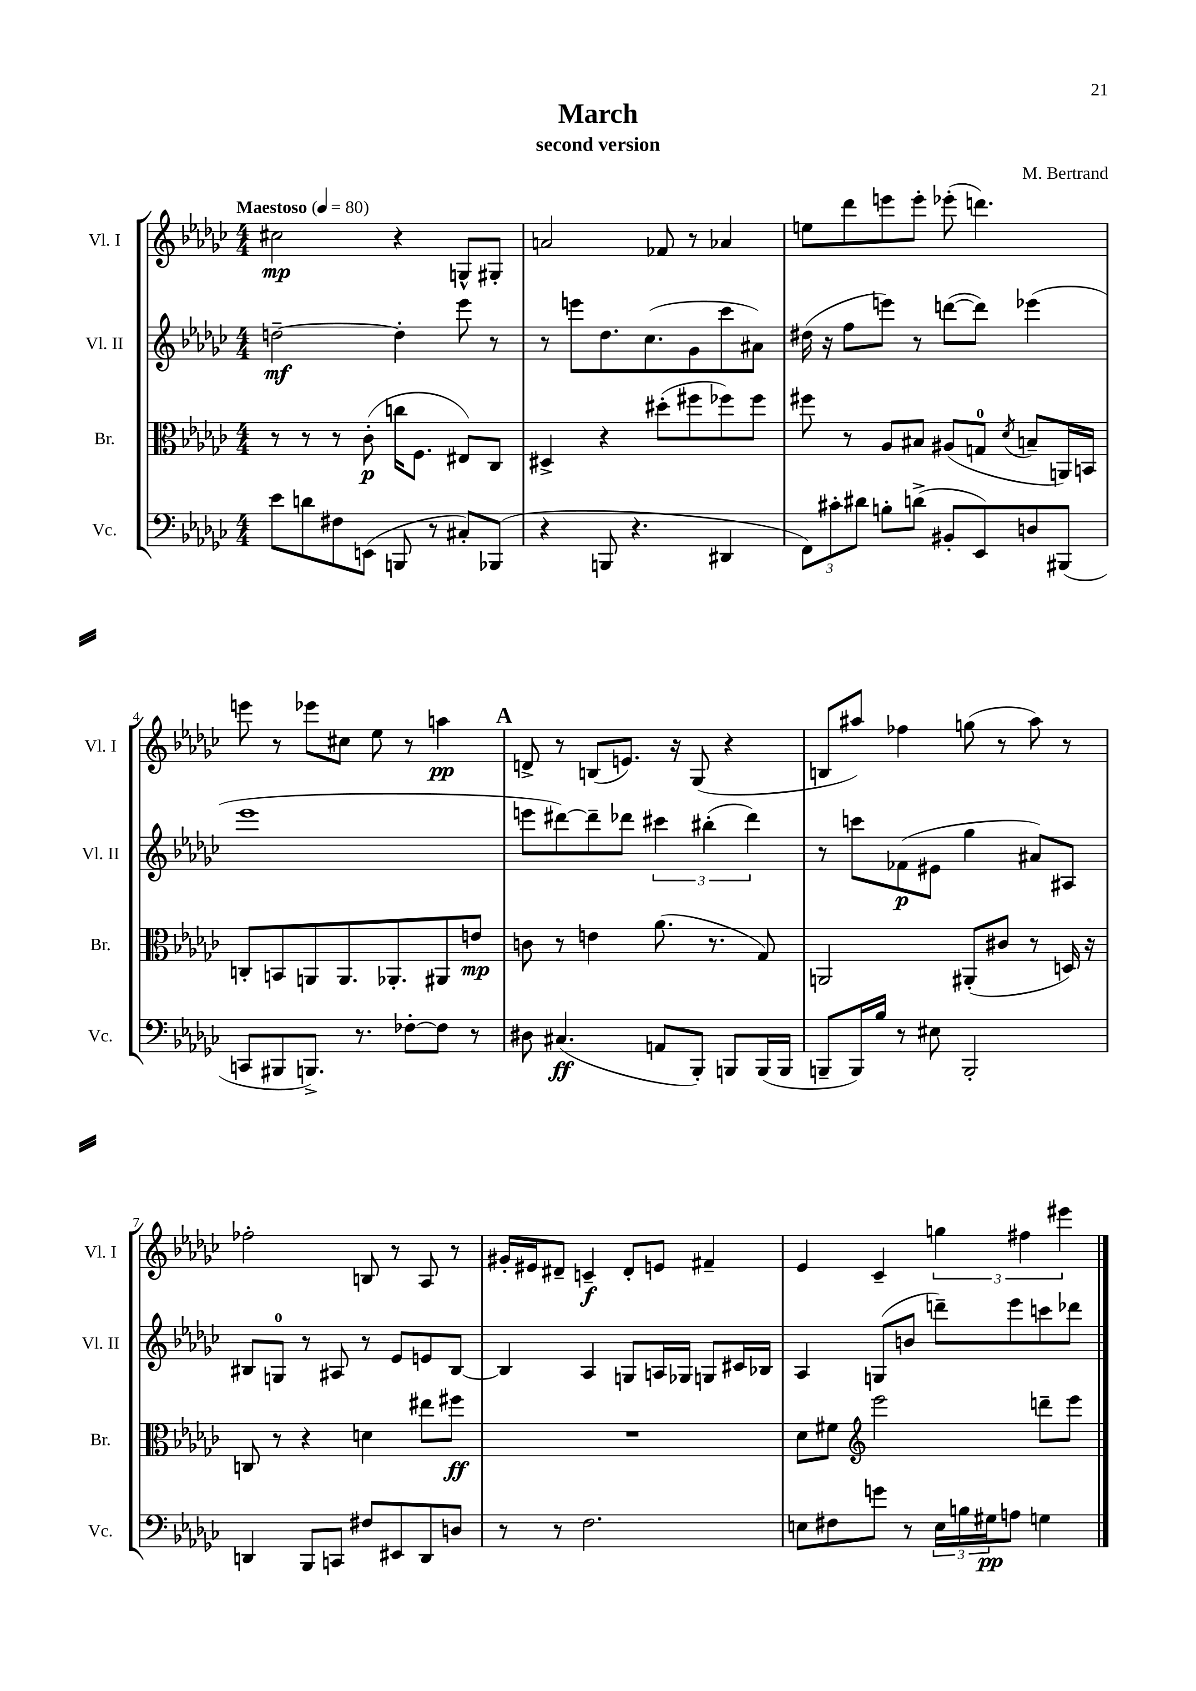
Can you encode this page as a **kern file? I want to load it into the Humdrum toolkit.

**kern	**dynam	**kern	**dynam	**kern	**dynam	**kern	**dynam
*part4	*part4	*part3	*part3	*part2	*part2	*part1	*part1
*staff4	*staff4	*staff3	*staff3	*staff2	*staff2	*staff1	*staff1
*I"Vc.	*	*I"Br.	*	*I"Vl. II	*	*I"Vl. I	*
*I'Vc.	*	*I'Br.	*	*I'Vl. II	*	*I'Vl. I	*
*clefF4	*	*clefC3	*	*clefG2	*	*clefG2	*
*k[b-e-a-d-g-c-]	*	*k[b-e-a-d-g-c-]	*	*k[b-e-a-d-g-c-]	*	*k[b-e-a-d-g-c-]	*
*M4/4	*	*M4/4	*	*M4/4	*	*M4/4	*
*MM80	*	*MM80	*	*MM80	*	*MM80	*
=1	=1	=1	=1	=1	=1	=1	=1
!	!	!	!	!	!	!LO:TX:a:B:t=Maestoso	!
8e-\L	.	8r	.	[2ddn~\	mf	2cc#X\	mp
8dn\	.	8r	.	.	.	.	.
8F#X\	.	8r	.	.	.	.	.
(8EEn\J	.	(8c-'\	p	.	.	.	.
8BBBn/	.	16ccn\KL	.	4dd'\]	.	4r	.
.	.	8.F\J	.	.	.	.	.
8r	.	.	.	.	.	.	.
8C#X'/L)	.	8E#X/L)	.	8eee-\	.	8Gn^^/L	.
(8BBB-X/J	.	8C-/J	.	8r	.	8G#X'/J	.
=2	=2	=2	=2	=2	=2	=2	=2
4r	.	4D#X^/	.	8r	.	2an/	.
.	.	.	.	8eeen\L	.	.	.
8BBBn/	.	4r	.	8.dd-\	.	.	.
4.r	.	.	.	.	.	.	.
.	.	.	.	(8.cc-\	.	.	.
.	.	(8dd#X'\L	.	.	.	8f-X/	.
.	.	8ff#X\	.	8g-\	.	8r	.
4DD#X/	.	8ff-X\)	.	8ccc-\	.	4a-X/	.
.	.	8ff-\J	.	8a#X\J)	.	.	.
=3	=3	=3	=3	=3	=3	=3	=3
12FF\L)	.	8ff#X\	.	(16dd#X\	.	8een\L	.
.	.	.	.	16r	.	.	.
12c#X'\	.	.	.	.	.	.	.
.	.	8r	.	8ff\L	.	8ddd-\	.
12d#X\J	.	.	.	.	.	.	.
8Bn'\L	.	8A-/L	.	8eeen\J)	.	8eeen\	.
(8dn^\J	.	8B#X/J	.	8r	.	8eee'\J	.
8BB#X'/L	.	(8A#X/L	.	([8dddn\L	.	(8eee-X'\	.
8EE-/)	.	8Gn/J	.	8ddd\J])	.	4.dddn\)	.
.	.	8qd-/	.	.	.	.	.
8Dn/	.	8Bn~/L	.	(4eee-X\	.	.	.
(8BBB#X/J	.	16AAn/L)	.	.	.	.	.
.	.	16BBn/JJ	.	.	.	.	.
!!LO:LB:g=z
=4	=4	=4	=4	=4	=4	=4	=4
8CCn/L	.	8Cn'/L	.	1eee-	.	8eeen\	.
8BBB#X/	.	8BBn/	.	.	.	8r	.
8.BBBn^/J)	.	8AAn/	.	.	.	8eee-X\L	.
.	.	8.AA/	.	.	.	8cc#X\J	.
8.r	.	.	.	.	.	.	.
.	.	.	.	.	.	8ee-\	.
.	.	8.AA-X'/	.	.	.	.	.
[8F-X'\L	.	.	.	.	.	8r	.
8F-\J]	.	8AA#X/	.	.	.	4aan\	pp
8r	.	8en/J	mp	.	.	.	.
!!LO:REH:place=s1:t=A
=5	=5	=5	=5	=5	=5	=5	=5
8D#X\	.	8cn\	.	8eeen\L	.	8dn^/	.
(4.C#X/	ff	8r	.	[8ddd#X\)	.	8r	.
.	.	4en\	.	8ddd#~\]	.	(8Bn/L	.
.	.	.	.	8ddd-X\J	.	8.en/J)	.
8AAn/L	.	(8.a-\	.	6ccc#X\	.	.	.
.	.	.	.	.	.	16r	.
8BBB-'/J)	.	.	.	.	.	(8G-/	.
.	.	.	.	(6bb#X'\	.	.	.
.	.	8.r	.	.	.	.	.
8BBBn/L	.	.	.	.	.	4r	.
.	.	.	.	6ddd-\)	.	.	.
(16BBB/L	.	8G-/)	.	.	.	.	.
16BBB/JJ	.	.	.	.	.	.	.
=6	=6	=6	=6	=6	=6	=6	=6
8BBBn~/L	.	2AAn/	.	8r	.	8Bn/L	.
16BBB/L)	.	.	.	8cccn\L	.	8aa#X/J)	.
16B-/JJ	.	.	.	.	.	.	.
8r	.	.	.	(8f-X\	p	4ff-X\	.
8E#X\	.	.	.	8e#X\J	.	.	.
2BBB'/	.	(8AA#X'/L	.	4gg-\	.	(8ggn\	.
.	.	8c#X/J	.	.	.	8r	.
.	.	8r	.	8a#X/L)	.	8aa#\)	.
.	.	16Dn/)	.	8A#X/J	.	8r	.
.	.	16r	.	.	.	.	.
!!LO:LB:g=z
=7	=7	=7	=7	=7	=7	=7	=7
4DDn/	.	8Cn/	.	8B#X/L	.	2ff-X'\	.
.	.	8r	.	8Gn/J	.	.	.
8BBB-/L	.	4r	.	8r	.	.	.
8CCn/J	.	.	.	8A#X/	.	.	.
8F#X/L	.	4dn\	.	8r	.	8Bn/	.
8EE#X/	.	.	.	8e-/L	.	8r	.
8DD/	.	8ee#X\L	.	8en/	.	8A-/	.
8Dn/J	.	8ff#X\J	ff	[8B#/J	.	8r	.
=8	=8	=8	=8	=8	=8	=8	=8
8r	.	1r	.	4B#/]	.	16g#X'/LL	.
.	.	.	.	.	.	16e#X/J	.
8r	.	.	.	.	.	8d#X~/J	.
2.F\	.	.	.	4A-/	.	4cn~/	f
.	.	.	.	8Gn/L	.	8d#'/L	.
.	.	.	.	16An/L	.	8en/J	.
.	.	.	.	16G-X/JJ	.	.	.
.	.	.	.	8Gn/L	.	4f#X~/	.
.	.	.	.	16c#X/L	.	.	.
.	.	.	.	16B-X/JJ	.	.	.
=9	=9	=9	=9	=9	=9	=9	=9
8En\L	.	8d-\L	.	4A-/	.	4e-/	.
8F#X\	.	8f#X\J	.	.	.	.	.
*	*	*clefG2	*	*	*	*	*
8gn\J	.	2eee-\	.	(8Gn/L	.	4c-~/	.
8r	.	.	.	8bn/J	.	.	.
24E\LL	.	.	.	8dddn~\L)	.	6ggn\	.
24Bn\	.	.	.	.	.	.	.
24G#X\J	pp	.	.	.	.	.	.
8An\J	.	.	.	8eee-\	.	.	.
.	.	.	.	.	.	6ff#X\	.
4Gn\	.	8dddn~\L	.	8cccn\	.	.	.
.	.	.	.	.	.	6eee#X\	.
.	.	8eee-\J	.	8ddd-X\J	.	.	.
==	==	==	==	==	==	==	==
*-	*-	*-	*-	*-	*-	*-	*-
